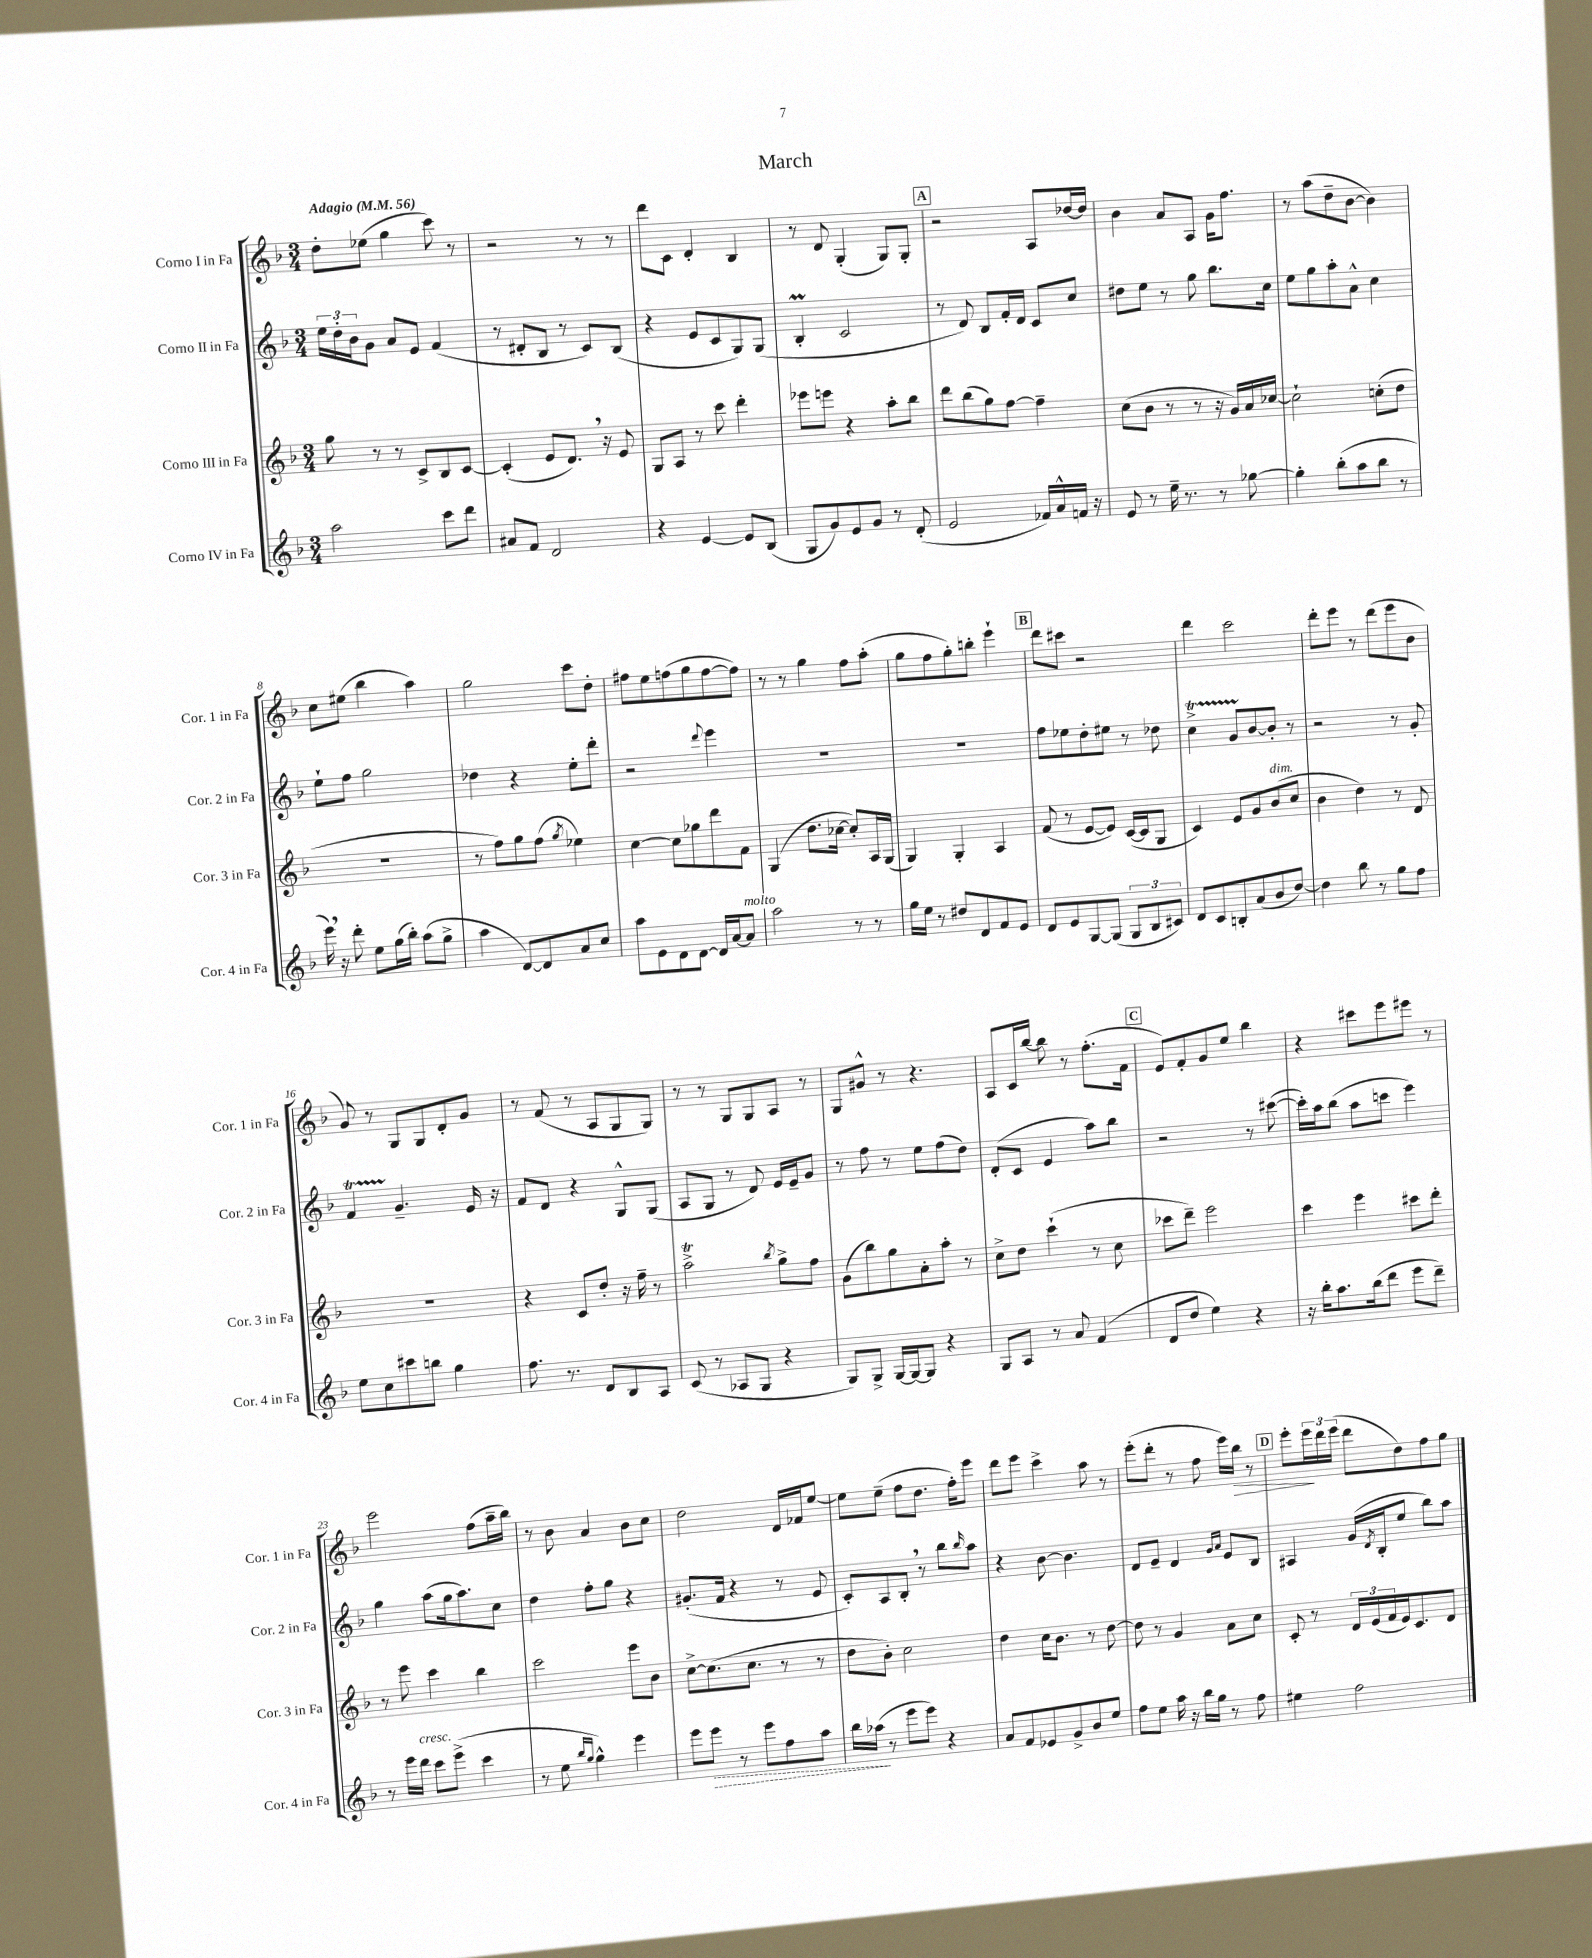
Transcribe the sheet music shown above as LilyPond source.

\header { title = "March" }
<<
\new StaffGroup <<
\new Staff = "s0" \with { instrumentName = "Corno I in Fa" shortInstrumentName = "Cor. 1 in Fa" } {
    \clef treble \key f \major \numericTimeSignature \time 3/4 \tempo "Adagio" 4 = 56
    d''8-. ees''8( g''4 c'''8) r8 |
    r2 r8 r8 |
    d'''8 c'8 d'4-. bes4 |
    r8 d'8 g4-.( g8) g8-. |
    \mark \markup { \box "A" } r2 a8 des''16~ des''16 |
    bes'4 a'8 a8 g'16 f''8. |
    r8 a''8( d''8-- bes'8~ bes'4) |
    c''8 eis''8( bes''4 a''4) |
    g''2 c'''8 d''8-. |
    fis''8 e''8 f''8( g''8 f''8~ f''8) |
    r8 r8 g''4 f''8 a''8-.( |
    g''8 f''8 g''8-.) b''8-. e'''4-! |
    \mark \markup { \box "B" } d'''8 cis'''8 r2 |
    d'''4 c'''2 |
    d'''8-. e'''8 r8 d'''8( e'''8 bes'8 |
    g'8) r8 g8 g8 d'8-. g'8 |
    r8 f'8( r8 a8 g8 g8) |
    r8 r8 g8 g8 a8 r8 |
    g8 gis'8-^ r8 r4. |
    a8 c'16 bes''16~ bes''8 r8 f''8.-.( f'16 |
    \mark \markup { \box "C" } e'8) f'8-. g'8 e''8 bes''4 |
    r4 cis'''8 e'''8 eis'''8 r8 |
    e'''2 f''8( a''16-- bes''16) |
    r8 bes'8 a'4 bes'8 c''8 |
    d''2 d'16 fes'16 e''8~ |
    e''8 e''8--( f''8 d''8. f''16-.) e'''8 |
    d'''8 e'''8 c'''4-> a''8 r8 |
    e'''8-.( d'''8-. r8 f''8 e'''16) bes''16\> r8 |
    \mark \markup { \box "D" } e'''8-. \tuplet 3/2 { e'''16\! d'''16 e'''16( } d'''8 d''8) f''8 g''8 \bar "|." |
}
\new Staff = "s1" \with { instrumentName = "Corno II in Fa" shortInstrumentName = "Cor. 2 in Fa" } {
    \clef treble \key f \major \numericTimeSignature \time 3/4
    \tuplet 3/2 { e''16 d''16-. bes'16 } g'8 a'8 e'8 f'4( |
    r8 dis'8-. bes8 r8 c'8) bes8( |
    r4 e'8 c'8 g8) g8( |
    bes4-.\prall c'2 |
    \mark \markup { \box "A" } r8 d'8) bes8 f'16-. d'16 c'8 c''8 |
    dis''8 e''8 r8 g''8 bes''8. c''16 |
    e''8 g''8 a''8-. a'8-^ c''4 |
    e''8-! f''8 g''2 |
    des''4 r4 e''8-. d'''8-. |
    r2 \appoggiatura { d'''8 } e'''4 |
    R2. |
    R2. |
    \mark \markup { \box "B" } f''8 ees''8 d''8-. eis''8 r8 des''8 |
    c''4->\startTrillSpan g'8 bes'8~\stopTrillSpan bes'8-. r8 |
    r2 r8 g'8-. |
    f'4\startTrillSpan g'4.--\stopTrillSpan e'16 r16 |
    f'8 d'8 r4 g8-^ g8( |
    a8 g8 r8 d'8) e'16 e'16-- g'8 |
    r8 f''8 r8 e''8 f''8( d''8) |
    d'8-.( c'8 e'4 a''8) bes''8 |
    \mark \markup { \box "C" } r2 r8 cis'''8~( |
    cis'''16-.) a''16 bes''8( a''8 c'''8 e'''4) |
    g''4 a''8( g''16 a''8.) c''8 |
    d''4 f''8-. g''8 r4 |
    gis'8.-.( f'16 r4 r8 e'8 |
    c'8-.) a8 bes8-. \breathe r8 bes''8 \grace { bes''16 } a''8 |
    r4 bes'8~ bes'4. |
    d'8 e'8-- d'4 \grace { g'16 a'16 } e'8 bes8 |
    \mark \markup { \box "D" } ais4 g'16( \acciaccatura { d'8 } bes16-. e''8 bes''8) a''8 \bar "|." |
}
\new Staff = "s2" \with { instrumentName = "Corno III in Fa" shortInstrumentName = "Cor. 3 in Fa" } {
    \clef treble \key f \major \numericTimeSignature \time 3/4
    g''8 r8 r8 c'8-> bes8 c'8~ |
    c'4-.( e'8 d'8.) \breathe r16 e'8 |
    g8 a8 r8 c'''8 d'''4-. |
    ees'''8 e'''8 r4 a''8-. bes''8 |
    \mark \markup { \box "A" } d'''8 bes''8( g''8) f''8~ f''4-- |
    c''8( bes'8 r8 r8 r16 g'16) a'16 ces''16~ |
    ces''2-! c''8-.( d''8 |
    R2. |
    r8 f''8) g''8 f''8( \acciaccatura { g''8 } ees''4) |
    c''4~ c''8 ges''8 d'''8 f'8 |
    g4( d''8. ces''16~ ces''8-.) a16 g16( |
    g4) g4-. a4 |
    \mark \markup { \box "B" } f'8( r8 e'8~ e'8) c'16~( c'16 g8 |
    c'4) e'8 g'8 bes'8^\markup { \italic "dim." }( c''8 |
    bes'4 d''4) r8 d'8 |
    R2. |
    r4 c'8 d''8-. r16 f''16-- r8 |
    a''2->\trill \acciaccatura { bes''8 } g''8-> f''8 |
    g'8( bes''8) g''8 a'8-. a''8-. r8 |
    c''8-> d''8 c'''4-!( r8 c''8 |
    \mark \markup { \box "C" } ces'''8 d'''8--) e'''2 |
    c'''4 e'''4 cis'''8 d'''8-. |
    r8 e'''8 c'''4 bes''4 |
    c'''2 e'''8 bes'8 |
    c''8~-> c''8.( c''8. r8 r8 |
    d''8 bes'8-.) c''2 |
    d''4 c''16 bes'8. r8 d''8~ |
    d''8 r8 g'4 a'8 c''8 |
    \mark \markup { \box "D" } c'8-. r8 \tuplet 3/2 { d'16 e'16( f'16 } e'16) c'8. d'8 \bar "|." |
}
\new Staff = "s3" \with { instrumentName = "Corno IV in Fa" shortInstrumentName = "Cor. 4 in Fa" } {
    \clef treble \key f \major \numericTimeSignature \time 3/4
    a''2 c'''8 d'''8 |
    ais'8 f'8 d'2 |
    r4 e'4~ e'8 bes8( |
    g8 g'8) e'8 g'8 r8 d'8-.( |
    \mark \markup { \box "A" } e'2 fes'16) a'16-^ f'16 r16 |
    e'8 r8 e''16-- r8. r8 ges''8~ |
    ges''4-. bes''8-.( a''8 bes''8 r8 |
    e'''16) \breathe r16 d'''8-. e''8 g''16( bes''16-.) a''8( g''8-> |
    a''4 d'8~) d'8 a'8 c''8 |
    a''8 e'8 d'8 d'8~ d'16 a'16~ a'8^\markup { \italic "molto" } |
    a''2 r8 r8 |
    g''16 e''16 r8 dis''8 d'8 f'8 e'8 |
    \mark \markup { \box "B" } d'8 e'8 g8~ g8( \tuplet 3/2 { g8 bes8 cis'8) } |
    d'8 c'8 b8-. a'8( bes'8 d''8~) |
    d''4 bes''8 r8 g''8 f''8 |
    e''8 c''8 cis'''8 b''8 g''4 |
    f''8. r8. d'8 bes8 a8 |
    c'8( r8 aes8 g8 r4 |
    g8) g8-> g16~ g16~ g8 r4 |
    g8 a8 r8 a'8 f'4( |
    \mark \markup { \box "C" } d'8 d''8 e''4) r4 |
    r16 bes''16-. a''8. bes''16( d'''8 e'''8 d'''8--) |
    r8 e'''16 d'''16^\markup { \italic "cresc." } c'''8 e'''8->( c'''4 |
    r8 e''8 \grace { bes''16 g''16 } g''4-^) e'''4 |
    e'''8 \once \override Hairpin.style = #'dashed-line e'''8\> r8 e'''8 f''8 a''8 |
    bes''16 aes''16\!( r8 e'''8 e'''8) r4 |
    a'8 f'8 ees'8 g'8-> bes'8 e''8 |
    f''8 e''8 a''16 r16 bes''16 g''16 r8 f''8 |
    \mark \markup { \box "D" } eis''4 f''2 \bar "|." |
}
>>
>>
